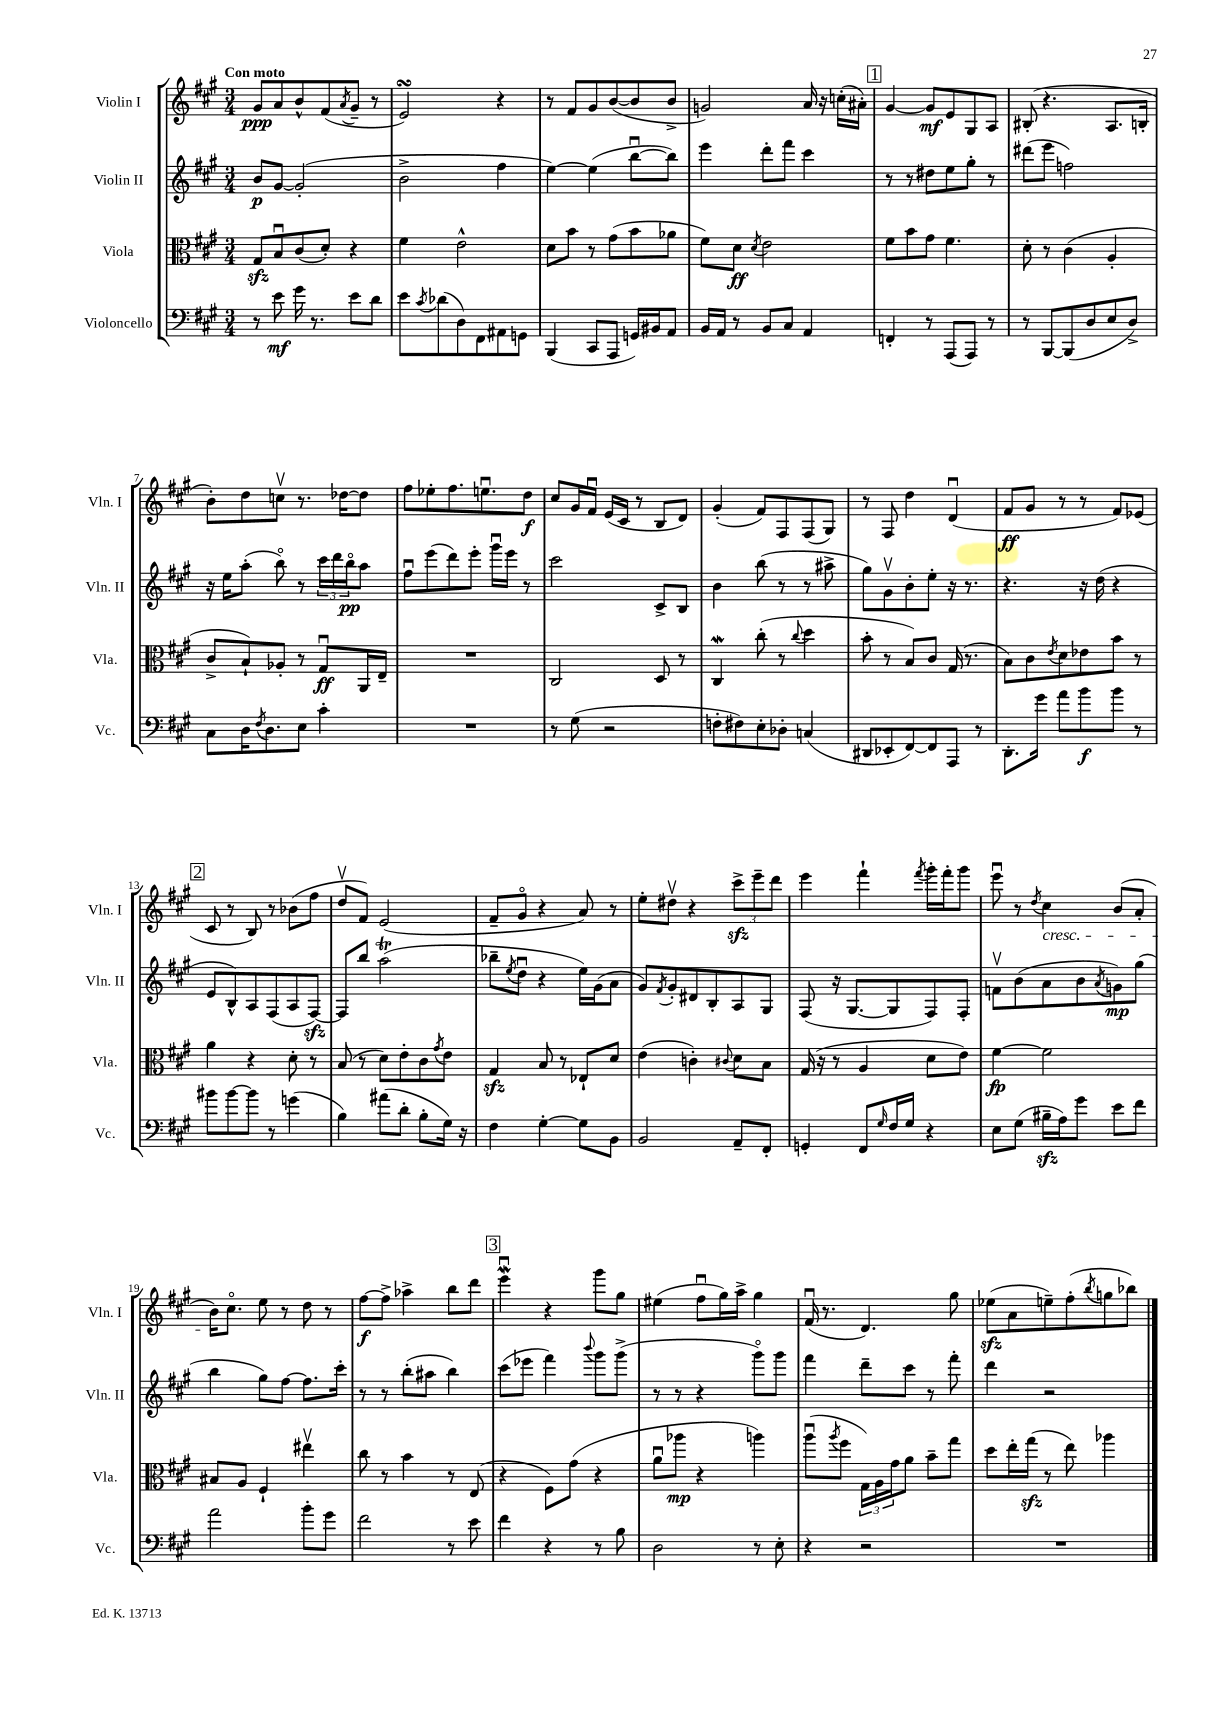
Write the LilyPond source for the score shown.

<<
\new StaffGroup <<
\new Staff = "s0" \with { instrumentName = "Violin I" shortInstrumentName = "Vln. I" } {
    \clef treble \key a \major \numericTimeSignature \time 3/4 \tempo "Con moto"
    gis'8\ppp a'8 b'8-^ fis'8( \acciaccatura { a'8 } gis'8-- r8 |
    e'2\turn) r4 |
    r8 fis'8 gis'8 b'8~( b'8 b'8-> |
    g'2) a'16 r16 c''16-.( ais'16-.) |
    \mark \markup { \box "1" } gis'4~ gis'8\mf e'8 gis8 a8 |
    bis8-.( r4. a8. b16-. |
    b'8-.) d''8 c''8\upbow r8. des''16~ des''8 |
    fis''8 ees''8-. fis''8. e''8.\downbow d''8\f |
    cis''8 gis'16 fis'16\downbow e'16( cis'16 r8 b8 d'8) |
    gis'4-.( fis'8) fis8 fis8( gis8) |
    r8 fis8 d''4 d'4\downbow( |
    fis'8\ff gis'8 r8 r8 fis'8) ees'8( |
    \mark \markup { \box "2" } cis'8 r8 b8) r8 bes'8( fis''8 |
    d''8\upbow fis'8) e'2( |
    fis'8-- gis'8\flageolet r4 a'8) r8 |
    e''8-. dis''8\upbow r4 \tuplet 3/2 { cis'''8->\sfz e'''8-- d'''8 } |
    e'''4 fis'''4-! \acciaccatura { fis'''8 } gis'''16-. fis'''16-. gis'''8 |
    e'''8\downbow r8 \acciaccatura { d''8 } cis''4\cresc b'8( a'8-. |
    b'16\!) cis''8.\flageolet e''8 r8 d''8 r8 |
    fis''8~\f fis''8-> aes''4-> b''8 d'''8 |
    \mark \markup { \box "3" } e'''4\downbow\mordent r4 gis'''8 gis''8 |
    eis''4( fis''8\downbow gis''16) a''16-> gis''4 |
    fis'16\downbow( r8. d'4.) gis''8 |
    ees''8\sfz( a'8 e''8--) fis''8-.( \acciaccatura { b''8 } g''8 bes''8) \bar "|." |
}
\new Staff = "s1" \with { instrumentName = "Violin II" shortInstrumentName = "Vln. II" } {
    \clef treble \key a \major \numericTimeSignature \time 3/4
    b'8\p gis'8~ gis'2-.( |
    b'2-> fis''4 |
    e''4~) e''4( b''8~\downbow b''8) |
    e'''4 d'''8-. fis'''8 cis'''4 |
    \mark \markup { \box "1" } r8 r8 dis''8 e''8 gis''8-. r8 |
    dis'''8( e'''8 f''2) |
    r16 e''16 a''8-.( b''8\flageolet) r8 \tuplet 3/2 { cis'''16 d'''16 b''16\flageolet\pp } a''8 |
    fis''8\downbow e'''8( d'''8) e'''8-. gis'''16\downbow e'''16 r8 |
    cis'''2 cis'8-> b8 |
    b'4 b''8( r8 r8 ais''8-> |
    gis''8) gis'8\upbow b'8-. e''8-. r16 r8. |
    r4. r16 d''16( r4 |
    \mark \markup { \box "2" } e'8 b8-^) a8 fis8( a8 fis8~\sfz) |
    fis8 b''8 a''2\trill( |
    bes''8-- \acciaccatura { e''8 } d''8\downbow r4 e''16) gis'16( a'8 |
    gis'8) \acciaccatura { fis'8 } gis'8-. dis'8 b8-. a8 gis8 |
    fis8( r16 gis8.~ gis8 fis8) fis8-. |
    f'8\upbow b'8( a'8 b'8 \acciaccatura { a'8 } g'8\mp) gis''8( |
    b''4 gis''8) fis''8~ fis''8. cis'''16-. |
    r8 r8 b''8-.( ais''8 b''4) |
    \mark \markup { \box "3" } cis'''8( ees'''8 fis'''4) \appoggiatura { b'''8 } gis'''8 gis'''8->( |
    r8 r8 r4 gis'''8\flageolet) gis'''8 |
    fis'''4 d'''8-- cis'''8 r8 fis'''8-. |
    d'''4 r2 \bar "|." |
}
\new Staff = "s2" \with { instrumentName = "Viola" shortInstrumentName = "Vla." } {
    \clef alto \key a \major \numericTimeSignature \time 3/4
    gis8\sfz b8\downbow cis'8( d'8-.) r4 |
    fis'4 e'2-^ |
    d'8 b'8 r8 gis'8( b'8 aes'8 |
    fis'8) d'8\ff \acciaccatura { d'8 } e'2 |
    \mark \markup { \box "1" } fis'8 b'8 gis'8 fis'4. |
    d'8-. r8 cis'4( a4-. |
    cis'8-> b8-!) aes8-. r8 gis8\downbow\ff a,16 e16-- |
    R2. |
    cis2 d8 r8 |
    cis4\mordent cis''8-.( r8 \appoggiatura { cis''8 } d''4 |
    b'8-. r8 b8) cis'8 gis16( r8. |
    b8) cis'8 \acciaccatura { e'8 } d'8 ees'8 b'8 r8 |
    \mark \markup { \box "2" } a'4 r4 d'8-. r8 |
    b8( r8 d'8) e'8-. cis'8 \acciaccatura { gis'8 } e'8 |
    gis4\sfz b8 r8 ees8-! d'8 |
    e'4( c'4-.) \appoggiatura { cis'8 } d'8 b8 |
    gis16( r16 r8 a4 d'8 e'8) |
    fis'4~\fp fis'2 |
    bis8 a8 fis4-! eis''4\upbow |
    cis''8 r8 b'4 r8 e8( |
    \mark \markup { \box "3" } r4 fis8) gis'8( r4 |
    a'8\downbow aes''8\mp r4 a''4) |
    a''8\downbow( \acciaccatura { a''8 } fis''8 \tuplet 3/2 { gis16) a16 gis'16 } a'8 b'8-- gis''8 |
    d''8 e''16-. gis''16\sfz( r8 e''8) aes''4 \bar "|." |
}
\new Staff = "s3" \with { instrumentName = "Violoncello" shortInstrumentName = "Vc." } {
    \clef bass \key a \major \numericTimeSignature \time 3/4
    r8 e'8\mf gis'16 r8. e'8 d'8 |
    e'8 \acciaccatura { cis'8 } des'8( d8) fis,8 ais,8 g,8 |
    b,,4( cis,8 a,,8 g,16) bis,16 a,8 |
    b,16 a,16 r8 b,8 cis8 a,4 |
    \mark \markup { \box "1" } f,4-. r8 a,,8( a,,8) r8 |
    r8 b,,8~ b,,8( d8 e8 d8->) |
    cis8 d16 \acciaccatura { fis8 } d8. e8 cis'4-. |
    R2. |
    r8 gis8( r2 |
    f8-. fis8) e8-. des8-. c4( |
    dis,8 ees,8-. fis,8~) fis,8 a,,8 r8 |
    d,8.-. gis'16 a'8 b'8\f b'8 r8 |
    \mark \markup { \box "2" } bis'8 bis'8~ bis'8 r8 g'4( |
    b4) ais'8( d'8-. b8-. gis16) r16 |
    fis4 gis4~-. gis8 b,8 |
    b,2 a,8-- fis,8-. |
    g,4-. fis,8 \grace { gis16 } fis16 gis16 r4 |
    e8 gis8( bis16--\sfz a16) gis'8 e'8 fis'8 |
    a'2 b'8-. gis'8 |
    fis'2 r8 e'8 |
    \mark \markup { \box "3" } fis'4 r4 r8 b8 |
    d2 r8 e8-. |
    r4 r2 |
    R2. \bar "|." |
}
>>
>>
